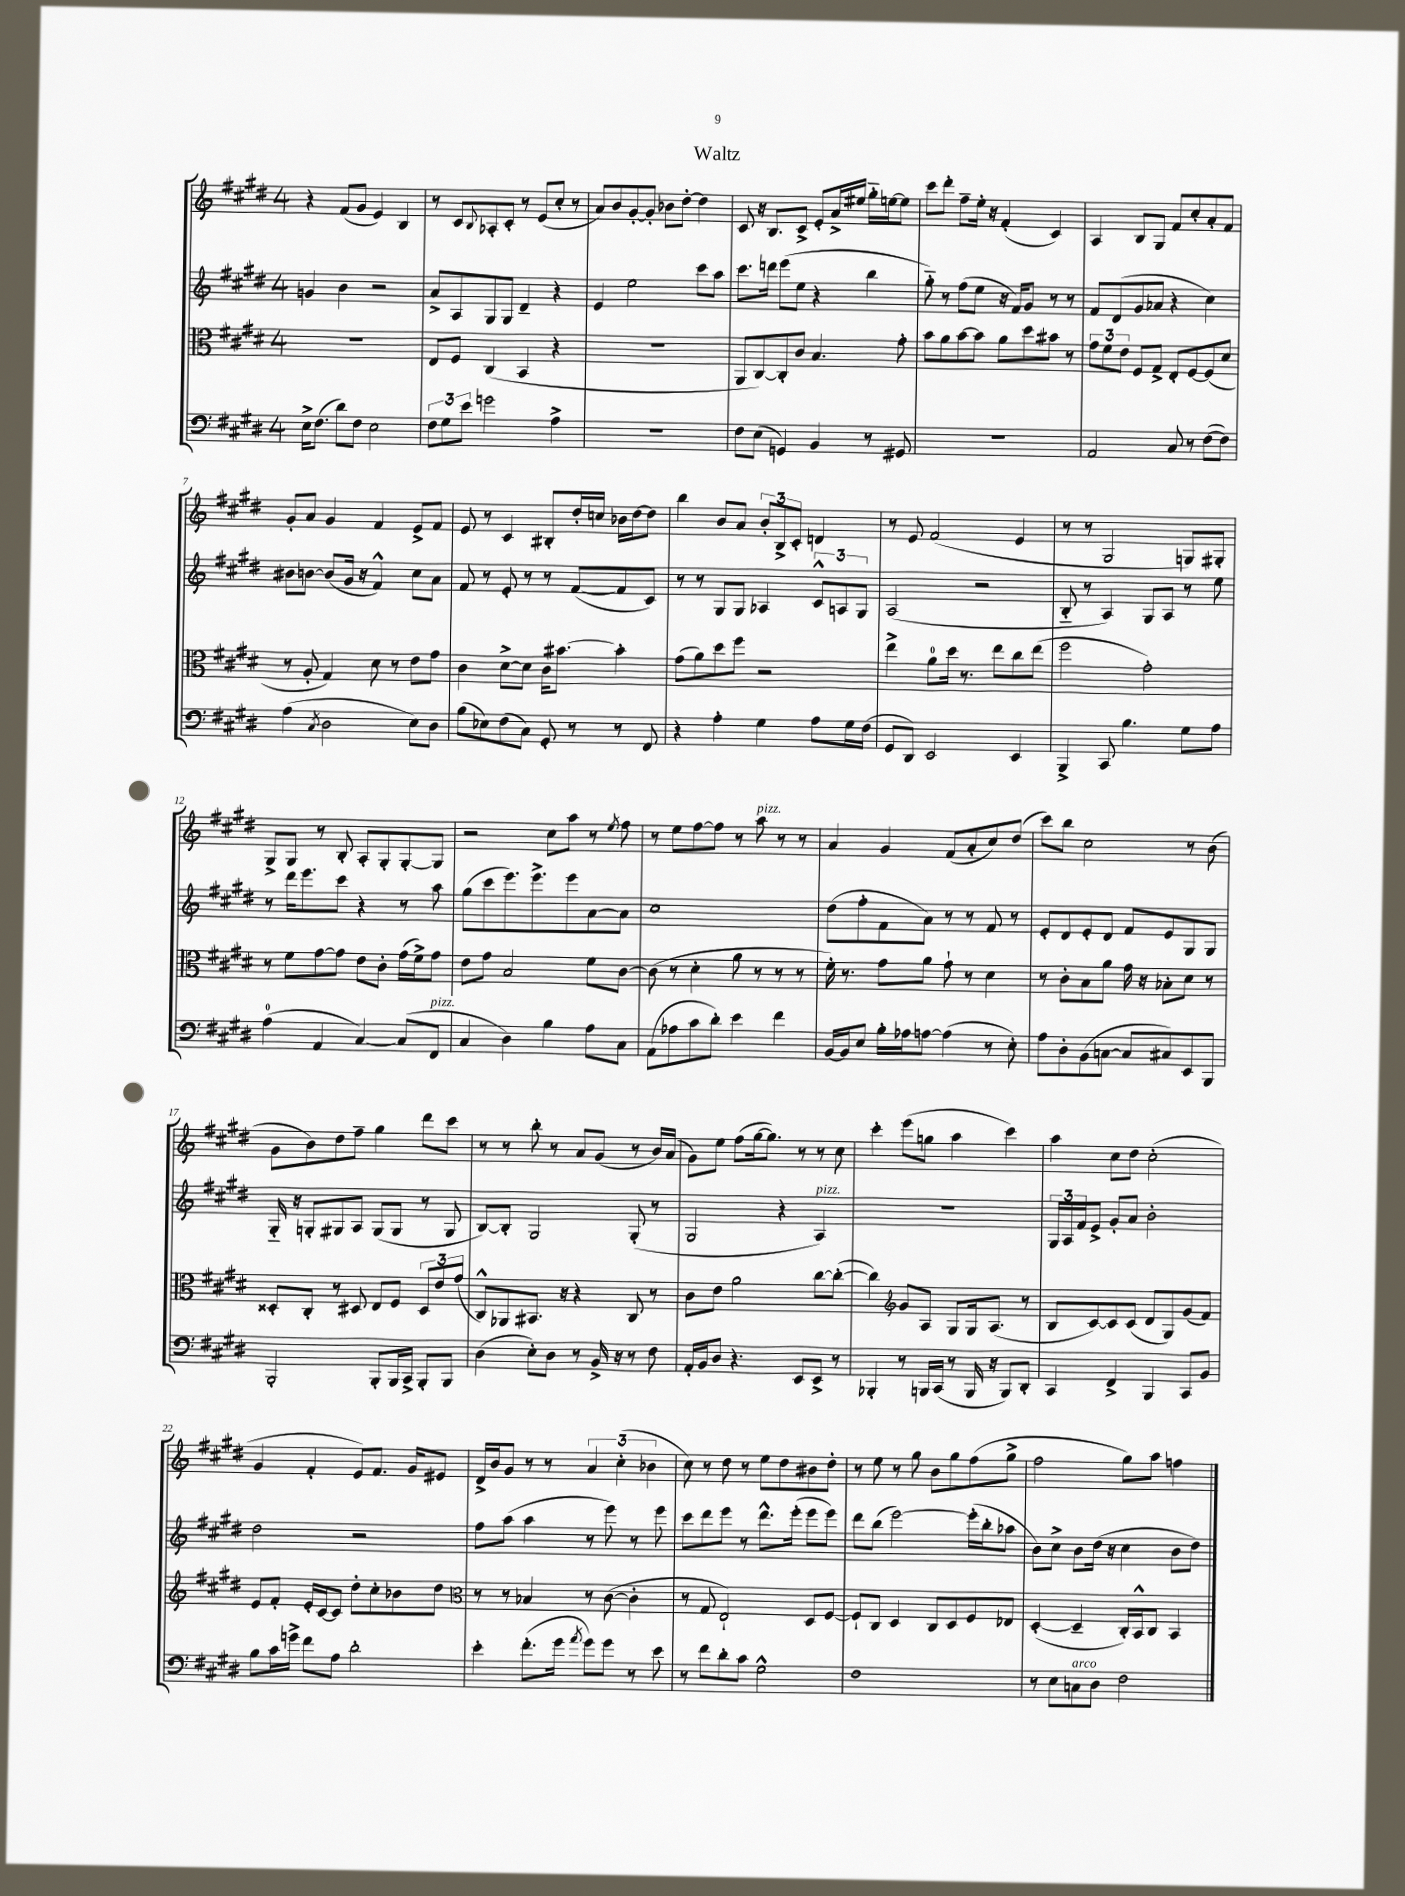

**kern	**kern	**kern	**kern
*staff4	*staff3	*staff2	*staff1
*clefF4	*clefC3	*clefG2	*clefG2
*k[f#c#g#d#]	*k[f#c#g#d#]	*k[f#c#g#d#]	*k[f#c#g#d#]
*M4/4	*M4/4	*M4/4	*M4/4
16E^	1r	4g	4r
(8.F#	.	.	.
8d#)	.	4b	(8f#
8F#	.	.	8g#
2E	.	2r	4e)
.	.	.	4B
=	=	=	=
12F#	8E	8a^	8r
12G#	.	.	.
.	8F#	8A	8c#
12e	.	.	.
.	.	.	8qqB
2g	(4C#	8G#	8A-'
.	.	8G#	8c#'
.	4BB	4d#~	8r
.	.	.	(8e
4A^	4r	4r	8cc#'
.	.	.	8r
=	=	=	=
1r	1r	4e	8a)
.	.	.	8b
.	.	2ee	[8g#'
.	.	.	8g#']
.	.	.	8b-
.	.	.	[8dd#'
.	.	8ccc#	4dd#]
.	.	8aa	.
=	=	=	=
8F#	8AA	8.ccc#	8c#
(8E	[8C#)	.	16r
.	.	16ddd	8.B
4GG)	8C#']	(8eee	.
.	8c#	8ee	8c#^
4BB	4.B	4r	8e'
.	.	.	16a^
.	.	.	16ee#
8r	.	4bb	16gg#'~
.	.	.	[16ee
8GG#	8g#'	.	8ee]
=	=	=	=
1r	8b	8gg#'~)	8ccc#
.	8a	8r	8ddd#'
.	[8b	(8ff#	8ff#~
.	8b]	8ee	16ee'
.	.	.	16r
.	8a	16r	(4f#'
.	.	16f#)	.
.	8dd#	8g#	.
.	8b#	8r	4c#)
.	8r	8r	.
=	=	=	=
2AA	12g#	8f#	4A
.	12f#	.	.
.	.	(8d#	.
.	12e	.	.
.	8F#	8g#	8B
.	8G#^	8a-	8G#
8C#	8E'	4r	8f#
8r	[8F#	.	8cc#'
([8F#	(8F#]	4cc#)	8a'
8F#])	8d#	.	8f#
=	=	=	=
(4A	8r	8b#	8g#'
.	8A'	[8b	8a
8qC#	.	.	.
2D#	4G#)	(8b]	4g#
.	.	16g#	.
.	.	16r	.
.	8d#	4f#^^)	4f#
.	8r	.	.
8E)	8e	8cc#	8e^
8D#	8g#	8a	8f#
=	=	=	=
(8B	4c#	8f#	8e
8E-)	.	8r	8r
(8F#	[8d#^	8e'	4c#
8C#)	8d#]	8r	.
8GG#'	16c#	8r	8B#'
.	[8.b#	.	.
8r	.	([8f#	16dd#'
.	.	.	16cc
8r	4b#']	8f#]	16b-
.	.	.	[16dd#
8FF#	.	8c#)	8dd#]
=	=	=	=
4r	(8g#	8r	4bb
.	8a)	8r	.
4A'	8dd#	8G#	8b
.	8ff#	8G#	8a
4G#	2r	4A-	12b'
.	.	.	12B^
.	.	.	12c#'
8A	.	12c#^^	4d
.	.	12A	.
16G#	.	.	.
.	.	12G#	.
(16F#	.	.	.
=	=	=	=
8GG#	4ee^	(2A	8r
8DD#)	.	.	8e
2EE	8a	.	(2f#
.	16dd#	.	.
.	8.r	.	.
.	.	2r	.
.	8ee	.	.
4EE	8cc#	.	4e
.	(8ee	.	.
=	=	=	=
4BBB^	2ff#	8B'~	8r
.	.	8r	8r
8CC#	.	4A)	2G#
4.B	.	.	.
.	2g#')	8G#	.
.	.	8A	.
8G#	.	8r	8G)
8A	.	8ee	8G#'
=	=	=	=
(4A	8r	8r	8G#^
.	8f#	16ddd#	8G#
.	.	8.eee	.
4AA	[8g#	.	8r
.	8g#]	8ccc#	8B'
[4C#)	8e	4r	8A'
.	8c#'	.	8G#'
(8C#]	(16g#	8r	[8G#'
.	16f#^)	.	.
8FF#	8g#	8aa	8G#]
=	=	=	=
4C#	8e	(8gg#	2r
.	8g#	8ccc#	.
4D#)	2B	8.eee)	.
.	.	8.eee^	.
4B	.	.	8cc#
.	.	8eee	8aa
8A	8f#	[8a	8r
.	.	.	8qee
8C#	[8c#	8a]	8ff#
=	=	=	=
(8AA	(8c#]	1cc#	8r
8A-	8r	.	8ee
8c#	4d#'	.	[8ff#
8d#')	.	.	8ff#]
4e	8a	.	8r
.	8r	.	8aa
4f#	8r	.	8r
.	8r	.	8r
=	=	=	=
[16BB	16f#')	(8dd#	4a
16BB]	8.r	.	.
8E	.	8ff#'	.
16B'	8g#	8f#	4g#
16A-	.	.	.
[8A	8a	8a)	.
(4A]	8g#`	8r	(8f#
.	8r	8r	8a'
8r	4d#	8f#	8cc#)
8E')	.	8r	(8dd#
=	=	=	=
8A	8r	8e'	8ccc#)
8D#'	8c#'	8d#	8bb
(8BB	8B	8e'	2cc#
[8C	8a	8d#	.
8C]	16g#	8f#	.
.	16r	.	.
8C#)	8B-'	8e	.
8EE	8d#	8G#	8r
8BBB	8r	8G#	(8b
=	=	=	=
2BBB'	8D##'	16G#'~	8g#
.	.	16r	.
.	8C#'	8G'	8b)
.	8r	8G#	8dd#
.	8D#	8A	8ff#~
8BBB'	8E	(8G#	4gg#
16BBB	8F#	8G#	.
16CC#^	.	.	.
8BBB'	12D#	8r	8ddd#
.	12e	.	.
8BBB	.	8G#	8ccc#
.	(12g#	.	.
=	=	=	=
(4D#	8C#^^)	[8B)	8r
.	8AA-	8B']	8r
8E')	8.BB#	2G#	8bb'
8D#	.	.	8r
.	16r	.	.
8r	4r	.	8a
16BB^	.	.	(8g#
16r	.	.	.
8r	8C#	(8G#'	8r
8F#	8r	8r	16b)
.	.	.	(16a
=	=	=	=
16AA'	8c#	2G#	8g#)
16BB	.	.	.
8D#	8e	.	8ee
4.r	2a	.	(8ff#
.	.	.	[16gg#
.	.	.	8.gg#])
.	.	4r	.
8EE	.	.	8r
8EE^	[8cc#	4A)	8r
8r	(8cc#'_	.	8cc#
=	=	=	=
4BBB-'	4cc#])	1r	4ccc#'
*	*clefG2	*	*
8r	8g#	.	(8eee
16BBB	8A	.	8gg
(16CC#	.	.	.
8r	8G#	.	4aa
16BBB	16G#	.	.
16r	(8.A	.	.
8BBB)	.	.	4ccc#)
8DD#'	8r	.	.
=	=	=	=
4CC#	8B	24G#	4aa
.	.	24A	.
.	.	24f#	.
.	[8c#)	8e^	.
4FF#^	8c#]	8g#'	8cc#
.	(8c#	8a	8dd#
4BBB	8d#	2b'	(2cc#'
.	8G#)	.	.
8CC#	(8g#	.	.
8BB	8f#)	.	.
=	=	=	=
8B	8e	2dd#	4g#
16c#	8f#'	.	.
16g^	.	.	.
8f#	16e'	.	4f#'
.	[16c#	.	.
8A	8c#]	.	.
2d#'	8dd#'	2r	8e)
.	8cc#'	.	8.f#
.	8b-	.	.
.	.	.	16g#
.	8dd#	.	8e#
=	=	=	=
*	*clefC3	*	*
4e'	8r	8ff#	16d#^
.	.	.	16b
.	8r	(8aa	8g#
(8.f#'	4B-	4aa	8r
.	.	.	8r
16g#	.	.	.
8qa	.	.	.
8g#)	8r	8r	6a
8g#	([8c#	8eee)	.
.	.	.	(6cc#'
8r	4c#']	8r	.
.	.	.	6b-
8e	.	8eee	.
=	=	=	=
8r	8r	8ccc#	8cc#)
8f#	8G#	8ddd#	8r
8d#'	2E`)	8eee	8dd#
8c#	.	8r	8r
2G#^^	.	8.ddd#^^	8ee
.	.	.	8dd#
.	.	(16eee'	.
.	8D#	8eee	8b#
.	[8F#	8eee)	8dd#'
=	=	=	=
1F#	8F#`]	8ddd#	8r
.	8C#	(8bb	8ee
.	4D#	[2eee)	8r
.	.	.	8gg#
.	8C#	.	8b
.	8D#	.	8gg#
.	8F#	(16eee']	(8ff#
.	.	16bb'	.
.	8E-	8aa-	8gg#^
=	=	=	=
8r	([4D#'	8b)	2ff#
8E	.	8cc#^	.
8C	4D#~]	8b	.
8D#	.	(16dd#	.
.	.	16r	.
2F#	16C#')	4cc#	8gg#)
.	16BB^^	.	.
.	8C#	.	8aa
.	4BB	8b	4ff
.	.	8dd#)	.
==	==	==	==
*-	*-	*-	*-
